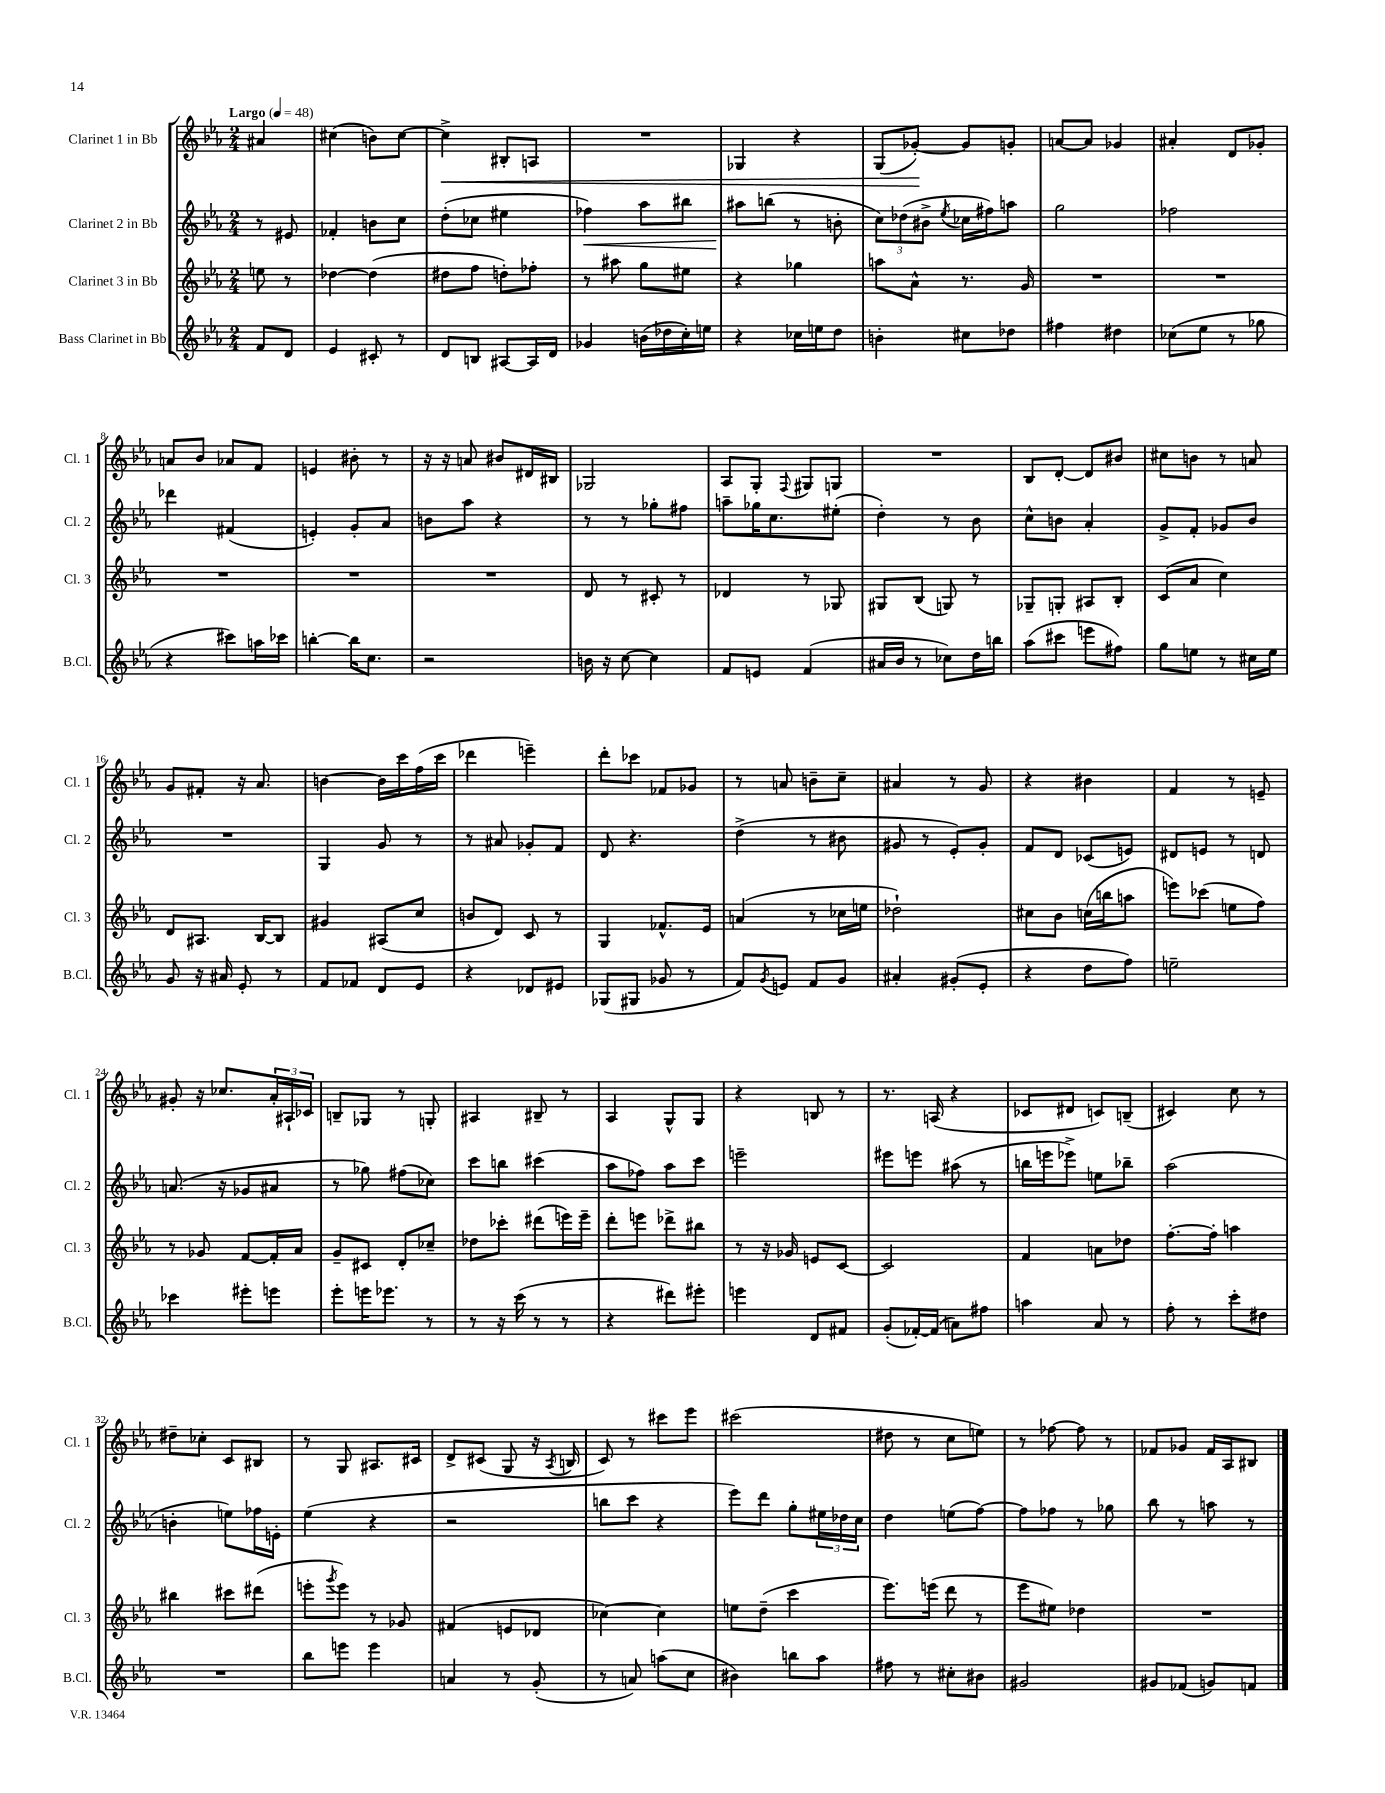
<<
\new StaffGroup <<
\new Staff = "s0" \with { instrumentName = "Clarinet 1 in Bb" shortInstrumentName = "Cl. 1" } {
    \clef treble \key ees \major \numericTimeSignature \time 2/4 \partial 4 \tempo "Largo" 4 = 48
    ais'4 |
    cis''4( b'8) cis''8~ |
    cis''4->\< bis8-. a8 |
    R2 |
    ges4 r4 |
    g8( ges'8~-.\!) ges'8 g'8-. |
    a'8~ a'8 ges'4 |
    ais'4-. d'8 ges'8-. |
    a'8 bes'8 aes'8 f'8 |
    e'4 bis'8-. r8 |
    r16 r16 a'8 bis'8 dis'16 bis16 |
    ges2 |
    aes8 g8-. \appoggiatura { f8 } gis8 g8 |
    R2 |
    bes8 d'8~-. d'8 bis'8 |
    cis''8 b'8 r8 a'8 |
    g'8 fis'8-. r16 aes'8. |
    b'4~ b'16 c'''16 f''16( c'''16 |
    des'''4 e'''4--) |
    d'''8-. ces'''8 fes'8 ges'8 |
    r8 a'8 b'8-- c''8-- |
    ais'4 r8 g'8 |
    r4 bis'4 |
    f'4 r8 e'8-- |
    gis'8-. r16 ces''8. \tuplet 3/2 { aes'16-. ais16-! ces'16 } |
    b8-- ges8 r8 g8-. |
    ais4 bis8-- r8 |
    aes4 g8-^ g8 |
    r4 b8 r8 |
    r8. a16( r4 |
    ces'8 dis'8 c'8) b8--( |
    cis'4) c''8 r8 |
    dis''8-- ces''8-. c'8 bis8 |
    r8 g8 ais8. cis'16 |
    d'8-> cis'8( g8 r16 \acciaccatura { aes8 } b16 |
    c'8) r8 cis'''8 ees'''8 |
    cis'''2( |
    dis''8 r8 c''8 e''8) |
    r8 fes''8~ fes''8 r8 |
    fes'8 ges'8 fes'16 aes16 bis8 \bar "|." |
}
\new Staff = "s1" \with { instrumentName = "Clarinet 2 in Bb" shortInstrumentName = "Cl. 2" } {
    \clef treble \key ees \major \numericTimeSignature \time 2/4 \partial 4
    r8 eis'8 |
    fes'4-. b'8 c''8 |
    d''8-.( ces''8 eis''4 |
    fes''4\<) aes''8 bis''8 |
    ais''8\! b''8( r8 b'8-. |
    \tuplet 3/2 { c''8) des''8( bis'8-> } \acciaccatura { ees''8 } ces''16 fis''16) a''8 |
    g''2 |
    fes''2 |
    des'''4 fis'4( |
    e'4-.) g'8-. aes'8 |
    b'8 aes''8 r4 |
    r8 r8 ges''8-. fis''8 |
    a''8-- ges''16 c''8. eis''8-.( |
    d''4-.) r8 bes'8 |
    c''8-^ b'8 aes'4-. |
    g'8-> f'8-. ges'8 bes'8 |
    R2 |
    g4 g'8 r8 |
    r8 ais'8 ges'8-. f'8 |
    d'8 r4. |
    d''4->( r8 bis'8 |
    gis'8 r8 ees'8-.) gis'8-. |
    f'8 d'8 ces'8( e'8) |
    dis'8 e'8 r8 d'8 |
    a'8.( r16 ges'8 ais'8 |
    r8 ges''8) fis''8( ces''8) |
    c'''8 b''8 cis'''4( |
    aes''8 fes''8) aes''8 c'''8 |
    e'''2-- |
    eis'''8 e'''8 ais''8( r8 |
    b''16 e'''16 ees'''8->) e''8 bes''8-- |
    aes''2( |
    b'4-. e''8) fes''16 e'16-. |
    ees''4( r4 |
    r2 |
    b''8 c'''8 r4 |
    ees'''8) d'''8 g''8-. \tuplet 3/2 { eis''16 des''16 c''16 } |
    d''4 e''8( f''8~) |
    f''8 fes''8 r8 ges''8 |
    bes''8 r8 a''8 r8 \bar "|." |
}
\new Staff = "s2" \with { instrumentName = "Clarinet 3 in Bb" shortInstrumentName = "Cl. 3" } {
    \clef treble \key ees \major \numericTimeSignature \time 2/4 \partial 4
    e''8 r8 |
    des''4~ des''4( |
    dis''8 f''8 d''8-.) fes''8-. |
    r8 ais''8 g''8 eis''8 |
    r4 ges''4 |
    a''8 aes'8-^ r8. g'16 |
    R2 |
    R2 |
    R2 |
    R2 |
    R2 |
    d'8 r8 cis'8-. r8 |
    des'4 r8 ges8 |
    gis8 bes8( g8) r8 |
    ges8-- g8-. ais8 bes8-. |
    c'8( aes'8 c''4) |
    d'8 ais8. bes16~ bes8 |
    gis'4 ais8( c''8 |
    b'8 d'8) c'8 r8 |
    g4 fes'8.-^ ees'16 |
    a'4( r8 ces''16 e''16 |
    des''2-!) |
    cis''8 bes'8 c''16( b''16 a''8 |
    e'''8) ces'''8( e''8 f''8) |
    r8 ges'8 f'8~ f'16-. aes'16 |
    g'8-- cis'8 d'8-. ces''8-- |
    des''8 ces'''8-. dis'''8( e'''16) e'''16-- |
    d'''8-. e'''8 des'''8-> bis''8 |
    r8 r16 ges'16 e'8 c'8~ |
    c'2 |
    f'4 a'8 des''8 |
    f''8.~-. f''16-. a''4 |
    bis''4 cis'''8 dis'''8( |
    e'''8-. \acciaccatura { g'''8 } e'''8) r8 ges'8 |
    fis'4( e'8 des'8 |
    ces''4~) ces''4 |
    e''8 d''8--( c'''4 |
    ees'''8.) e'''16( d'''8 r8 |
    ees'''8 eis''8) des''4 |
    R2 \bar "|." |
}
\new Staff = "s3" \with { instrumentName = "Bass Clarinet in Bb" shortInstrumentName = "B.Cl." } {
    \clef treble \key ees \major \numericTimeSignature \time 2/4 \partial 4
    f'8 d'8 |
    ees'4 cis'8-. r8 |
    d'8 b8 ais8~ ais16 d'16 |
    ges'4 b'16( des''16 c''16-.) e''16 |
    r4 ces''16 e''16 d''8 |
    b'4-. cis''8 des''8 |
    fis''4 dis''4 |
    ces''8( ees''8 r8 ges''8 |
    r4 cis'''8) a''16 ces'''16 |
    b''4~-. b''16 c''8. |
    r2 |
    b'16 r16 c''8~ c''4 |
    f'8 e'8 f'4( |
    ais'16 bes'16 r8 ces''8) d''16 b''16 |
    aes''8( cis'''8 e'''8 fis''8) |
    g''8 e''8 r8 cis''16 e''16 |
    g'8 r16 ais'16 ees'8-. r8 |
    f'8 fes'8 d'8 ees'8 |
    r4 des'8 eis'8 |
    ges8( gis8 ges'8 r8 |
    f'8) \acciaccatura { g'8 } e'8 f'8 g'8 |
    ais'4-. gis'8-.( ees'8-. |
    r4 d''8 f''8) |
    e''2-- |
    ces'''4 eis'''8-. e'''8 |
    ees'''8-. e'''16 ees'''8. r8 |
    r8 r16 c'''16( r8 r8 |
    r4 dis'''8) eis'''8-. |
    e'''4 d'8 fis'8 |
    g'8-.( fes'16~-.) fes'16( a'8) fis''8 |
    a''4 aes'8 r8 |
    f''8-. r8 c'''8-. dis''8 |
    R2 |
    bes''8 e'''8 e'''4 |
    a'4 r8 g'8-.( |
    r8 a'8) a''8( c''8 |
    bis'4) b''8 aes''8 |
    fis''8 r8 cis''8-. bis'8 |
    gis'2 |
    gis'8 fes'8( g'8) f'8 \bar "|." |
}
>>
>>
